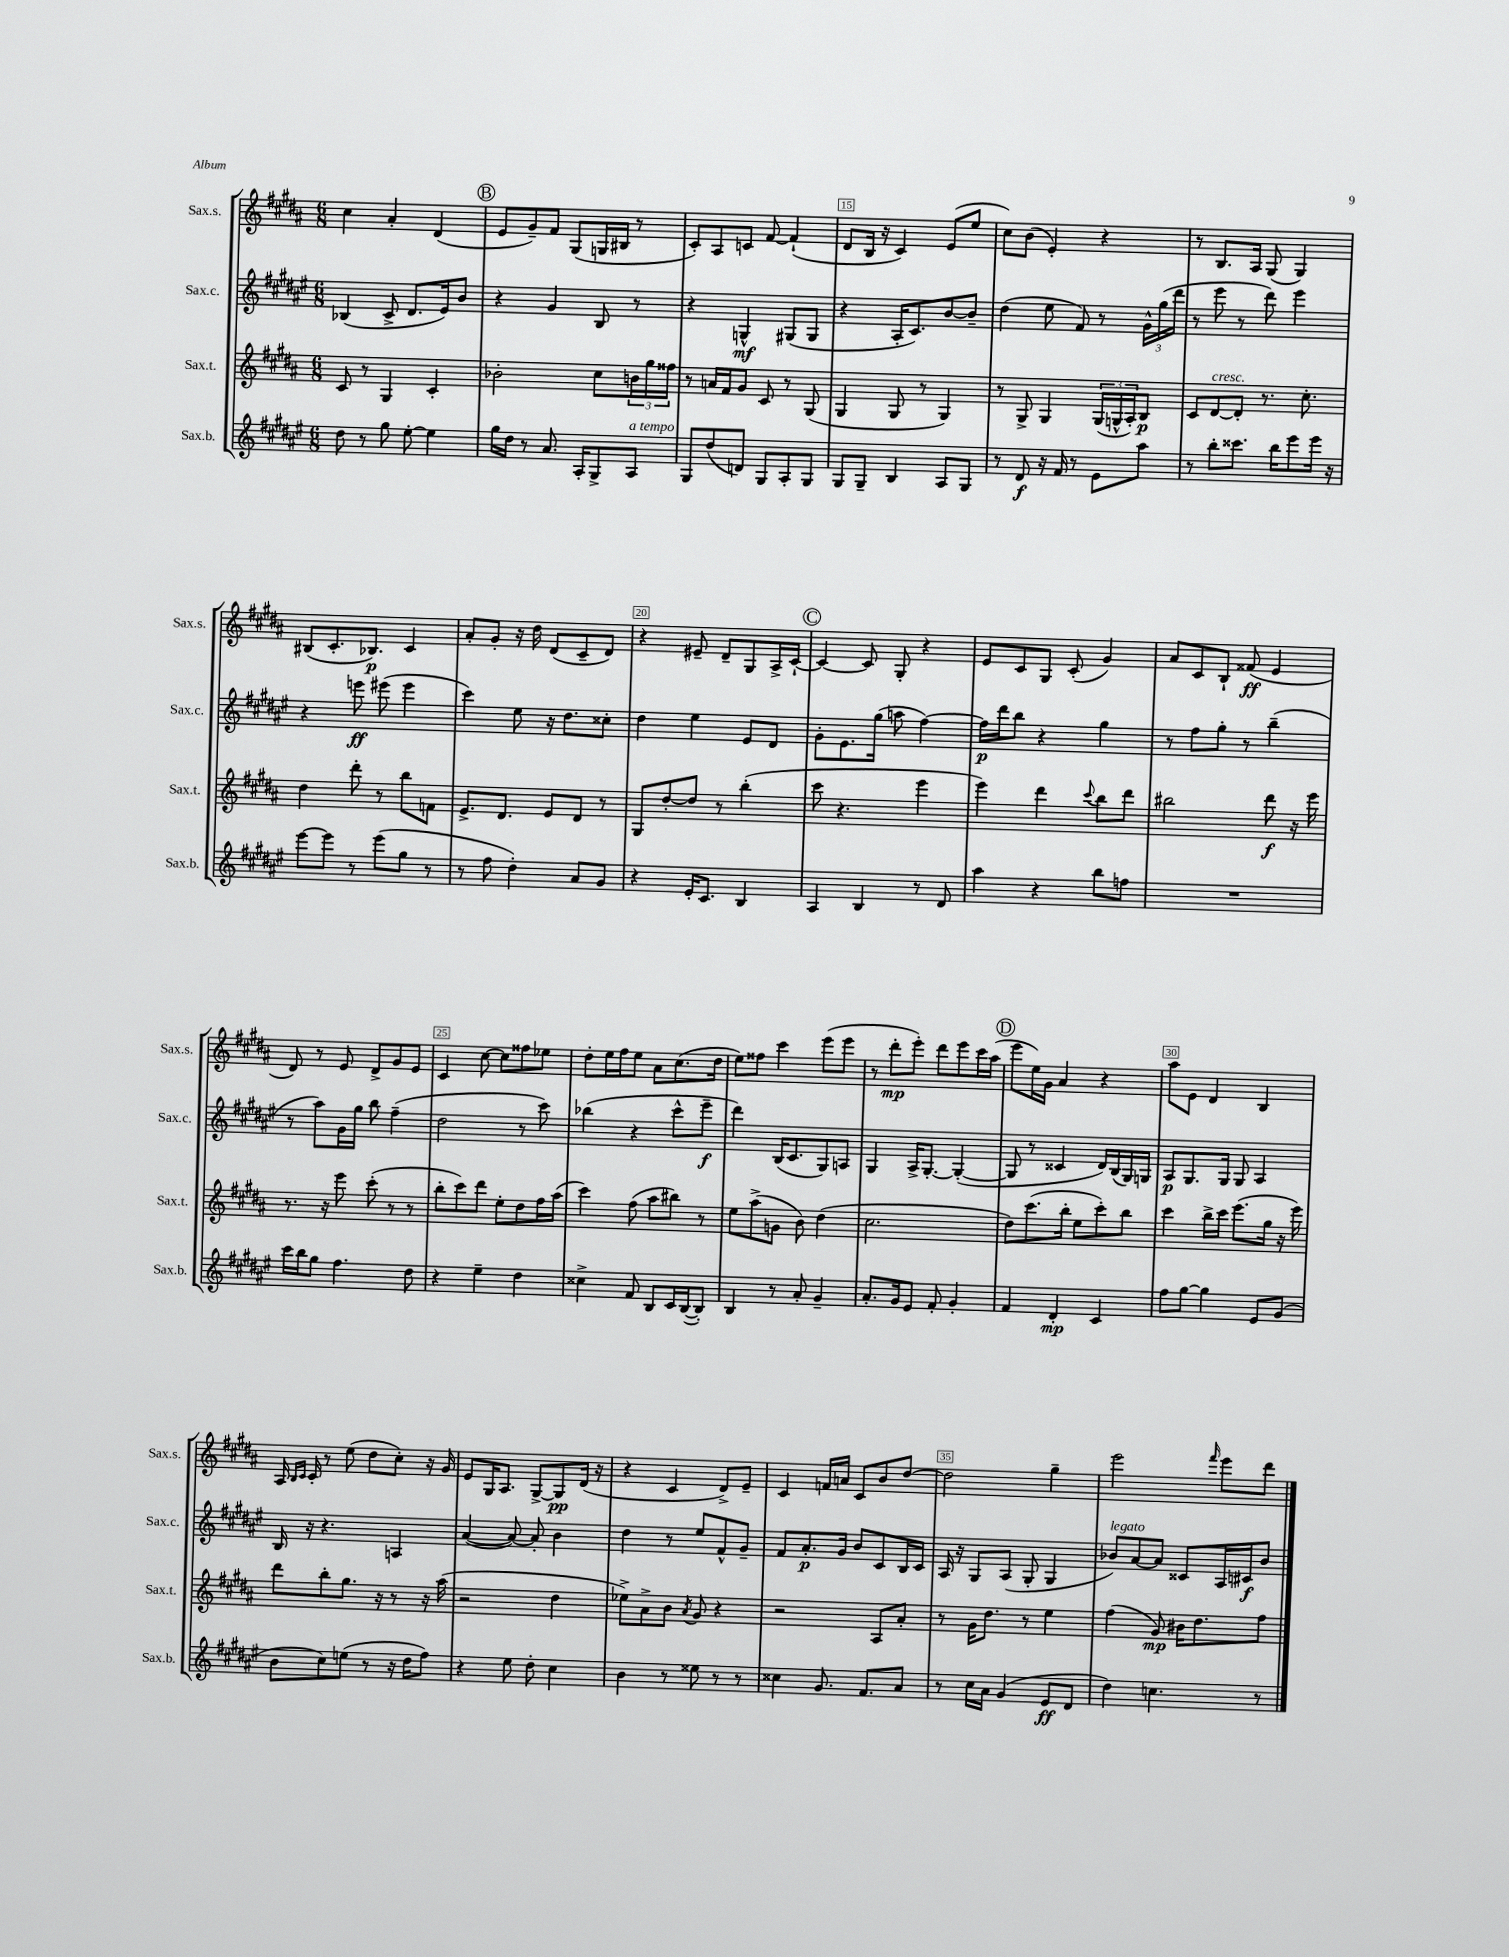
<<
\new StaffGroup <<
\new Staff = "s0" \with { instrumentName = "Sax.s." shortInstrumentName = "Sax.s." } {
    \clef treble \key b \major \numericTimeSignature \time 6/8
    cis''4 ais'4-. dis'4( |
    \mark \markup { \circle "B" } e'8 gis'8--) fis'8 gis8( g16 bis16 r8 |
    cis'8-.) ais8 c'8 fis'8~ fis'4-!( |
    dis'8 b16 r16 cis'4) e'8( e''8 |
    cis''8) b'8( e'4-.) r4 |
    r8 b8. ais16 gis8( gis4) |
    bis8( cis'8.-. bes8.\p) cis'4 |
    ais'8-. gis'8-. r16 dis''16 dis'8( cis'8-- dis'8) |
    r4 eis'8-- dis'8-- gis8 ais16-> cis'16~-! |
    \mark \markup { \circle "C" } cis'4~ cis'8 gis8-. r4 |
    e'8 cis'8 gis8 cis'8-.( gis'4) |
    ais'8 cis'8 b8-! fisis'8\ff( e'4 |
    dis'8) r8 e'8 dis'8-> gis'8 e'8 |
    cis'4 cis''8~ cis''8 fisis''8 ees''8 |
    dis''8-. e''16 fis''16 e''8 ais'8 cis''8.( dis''16 |
    e''8) fisis''8 cis'''4 e'''8( e'''8 |
    r8 dis'''8-.\mp e'''8-.) dis'''8 e'''8 cis'''16 ais''16( |
    \mark \markup { \circle "D" } e'''8 e''16) gis'16 ais'4 r4 |
    ais''8 e'8 dis'4 b4 |
    ais16 \grace { b16 cis'16 } cis'16-. r8 e''8( dis''8 cis''8-.) r16 gis'16 |
    e'8 gis16 ais8. gis8~-> gis8\pp dis'16( r16 |
    r4 cis'4 dis'8->) e'8-- |
    cis'4 f'16 a'16 cis'8 b'8 dis''8~ |
    dis''2 gis''4-- |
    e'''2 \grace { fis'''16 } e'''8 dis'''8 \bar "|." |
}
\new Staff = "s1" \with { instrumentName = "Sax.c." shortInstrumentName = "Sax.c." } {
    \clef treble \key fis \major \numericTimeSignature \time 6/8
    bes4( cis'8-> dis'8. eis'16) b'8 |
    \mark \markup { \circle "B" } r4 gis'4 b8 r8 |
    r4 g4-^\mf gis8( gis8 |
    r4 ais16-. cis'8.) b'8~ b'8-- |
    dis''4( eis''8 fis'8) r8 \tuplet 3/2 { gis'16-^ gis''16( dis'''16 } |
    r8 eis'''8 r8 dis'''8) eis'''4 |
    r4 e'''8\ff eis'''8( eis'''4 |
    cis'''4) eis''8 r16 dis''8. cisis''8-. |
    dis''4 eis''4 eis'8 dis'8 |
    \mark \markup { \circle "C" } gis'8-. eis'8. gis''16( a''8 fis''4~) |
    fis''16\p dis'''16 b''8 r4 gis''4 |
    r8 fis''8 gis''8-. r8 b''4--( |
    r8 ais''8) gis'16 gis''16 b''8 fis''4--( |
    dis''2 r8 cis'''8) |
    bes''4( r4 cis'''8-^ eis'''8--\f |
    dis'''4) b16( cis'8. gis8) a8 |
    gis4 ais16-> gis8.~-. gis4~-.( |
    \mark \markup { \circle "D" } gis8 r8 cisis'4 dis'16) b16( gis16) g16 |
    ais8\p gis8. gis16 gis8 ais4 |
    b16 r16 r4. a4 |
    ais'4~( ais'8~) ais'8-. b'4 |
    dis''4 r8 eis''8 fis'8-^ gis'8-- |
    fis'8 ais'8.-.\p gis'16 b'8 cis'8 b16 cis'16 |
    ais16 r16 gis8 ais8( gis8-. gis4 |
    bes'8^\markup { \italic "legato" }) ais'8~ ais'8 cisis'8 ais16 cis'16\f bes'8 \bar "|." |
}
\new Staff = "s2" \with { instrumentName = "Sax.t." shortInstrumentName = "Sax.t." } {
    \clef treble \key b \major \numericTimeSignature \time 6/8
    cis'8 r8 gis4 cis'4-. |
    \mark \markup { \circle "B" } bes'2-. cis''8 \tuplet 3/2 { b'16 gis''16 fisis''16 } |
    r8 a'16 fis'16 gis'8 cis'8 r8 gis8( |
    gis4 gis8 r8 gis4) |
    r8 gis8-> gis4 \tuplet 3/2 { gis16( g16-^ ais16-.) } b8\p |
    cis'8 dis'8~^\markup { \italic "cresc." } dis'8-. r8. cis''8.-. |
    dis''4 dis'''8-. r8 b''8 f'8 |
    e'8.-> dis'8. e'8 dis'8 r8 |
    gis8 dis''8~-. dis''8 r8 b''4-.( |
    \mark \markup { \circle "C" } cis'''8 r4. e'''4 |
    e'''4) dis'''4 \appoggiatura { cis'''8 } b''8 dis'''8 |
    bis''2 dis'''8\f r16 e'''16 |
    r8. r16 e'''8 cis'''8-.( r8 r8 |
    b''8-. cis'''8) dis'''8 e''8-. dis''8 fis''16 ais''16( |
    cis'''4) fis''8( ais''8 bis''8) r8 |
    e''8 ais''8->( g'8 b'8) dis''4( |
    cis''2. |
    \mark \markup { \circle "D" } dis''8) cis'''8.( b''16-. e''8 cis'''8-.) b''8 |
    cis'''4 b''16-> cis'''16 e'''8.( gis''16 r16 e'''16) |
    dis'''8 b''8-. gis''8. r16 r8 r16 ais''16( |
    r2 dis''4 |
    ees''8->) ais'8-> b'8 \acciaccatura { ais'8 } gis'8 r4 |
    r2 ais8 ais'8-. |
    r8 gis'16 dis''8. r8 e''4 |
    fis''4( gis'8\mp) bis'16 dis''8. fis''8 \bar "|." |
}
\new Staff = "s3" \with { instrumentName = "Sax.b." shortInstrumentName = "Sax.b." } {
    \clef treble \key fis \major \numericTimeSignature \time 6/8
    dis''8 r8 gis''8 eis''8~-. eis''4 |
    \mark \markup { \circle "B" } gis''16 dis''16 r8 ais'8. ais16-. gis8-> ais8^\markup { \italic "a tempo" } |
    gis8 dis''8( d'8) gis8 ais8-. gis8 |
    gis8 gis8-- b4 ais8 gis8 |
    r8 dis'8\f r16 fis'16 r8 eis'8 ais''8 |
    r8 b''8-. cisis'''8. b''16 eis'''8 eis'''16 r16 |
    eis'''8~ eis'''8 r8 eis'''8( gis''8 r8 |
    r8 fis''8 dis''4-.) ais'8 gis'8 |
    r4 eis'16-. cis'8. b4 |
    \mark \markup { \circle "C" } ais4 b4 r8 dis'8 |
    ais''4 r4 b''8 f''8 |
    R2. |
    cis'''16 b''16 gis''8 fis''4. dis''8 |
    r4 eis''4-- dis''4 |
    cisis''4-> fis'8 b8 cis'16 b16~( b8-.) |
    b4 r8 ais'8-. gis'4-- |
    ais'8.-. gis'16 eis'8 fis'8-. gis'4-. |
    \mark \markup { \circle "D" } fis'4 dis'4-.\mp cis'4 |
    fis''8 gis''8~ gis''4 eis'8 gis'8( |
    b'8 cis''8) e''8( r8 r16 dis''16 fis''8) |
    r4 eis''8 dis''8-. cis''4 |
    b'4 r8 eisis''8 r8 r8 |
    cisis''4 gis'8. fis'8. ais'8 |
    r8 cis''16 ais'16 gis'4( eis'8\ff dis'8 |
    dis''4) c''4. r8 \bar "|." |
}
>>
>>
\layout { \context { \Score currentBarNumber = #12 \override BarNumber.break-visibility = ##(#f #t #t) barNumberVisibility = #(every-nth-bar-number-visible 5) \override BarNumber.stencil = #(make-stencil-boxer 0.1 0.3 ly:text-interface::print) } }
